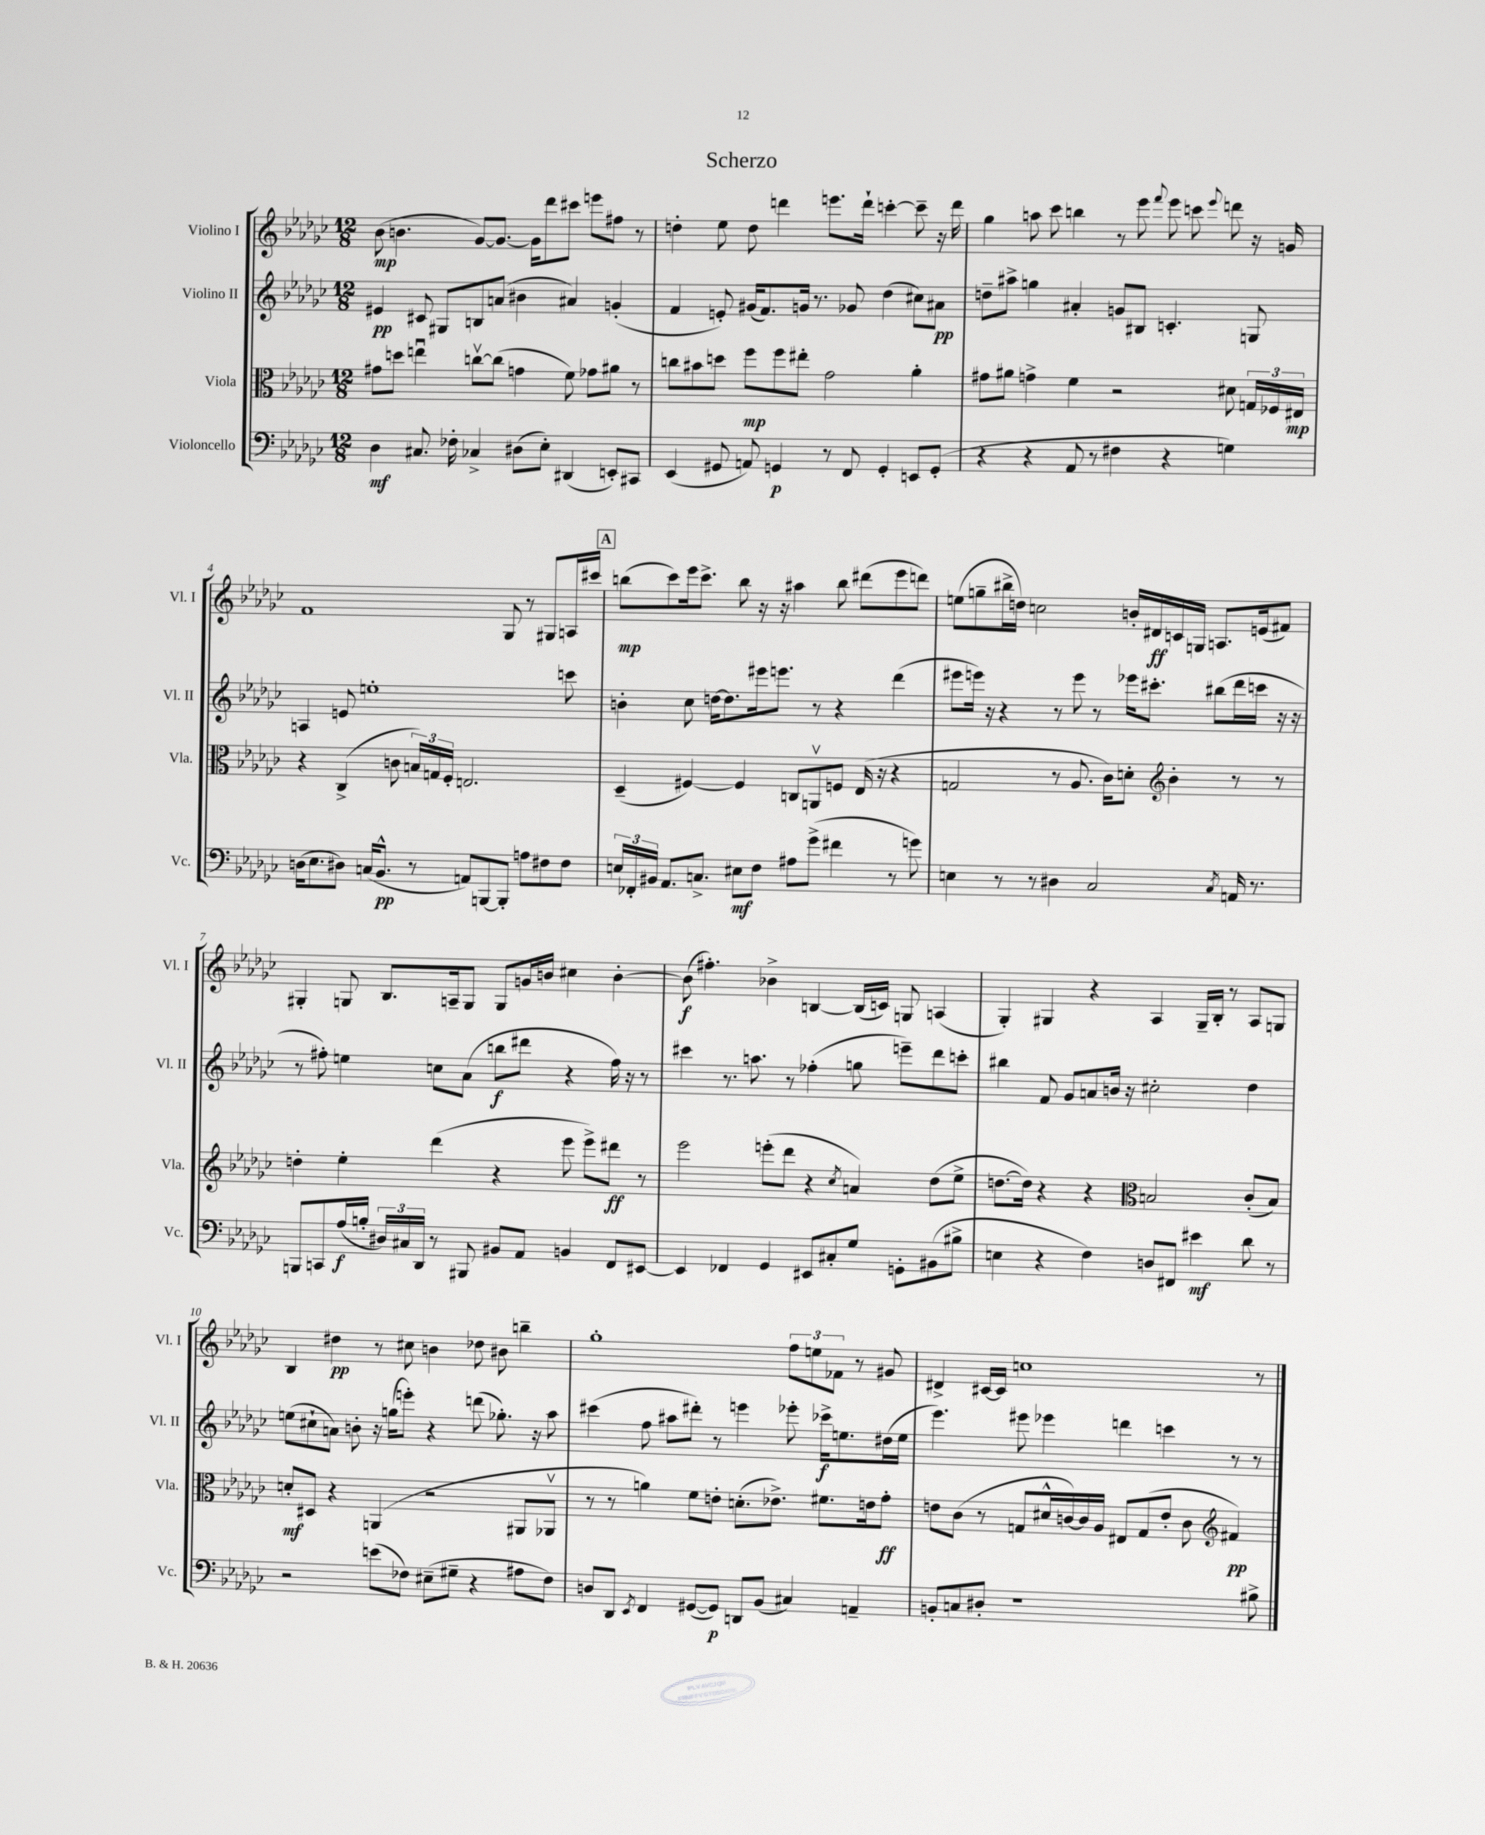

**kern	**dynam	**kern	**dynam	**kern	**dynam	**kern	**dynam
*part4	*part4	*part3	*part3	*part2	*part2	*part1	*part1
*staff4	*staff4	*staff3	*staff3	*staff2	*staff2	*staff1	*staff1
*I"Violoncello	*	*I"Viola	*	*I"Violino II	*	*I"Violino I	*
*I'Vc.	*	*I'Vla.	*	*I'Vl. II	*	*I'Vl. I	*
*clefF4	*	*clefC3	*	*clefG2	*	*clefG2	*
*k[b-e-a-d-g-c-]	*	*k[b-e-a-d-g-c-]	*	*k[b-e-a-d-g-c-]	*	*k[b-e-a-d-g-c-]	*
*M12/8	*	*M12/8	*	*M12/8	*	*M12/8	*
=1	=1	=1	=1	=1	=1	=1	=1
4D-\	mf	8g#X\L	.	4e#X/	pp	(8b-\	mp
.	.	8ddn\J	.	.	.	4.bn\	.
8.C#X/	.	4eenu\	.	8c#X/	.	.	.
.	.	.	.	8G#X/L	.	.	.
16F-X'\	.	.	.	.	.	.	.
4C-X^/	.	[8ccnv\L	.	8Bn/	.	[8g-/L)	.
.	.	(8cc\J]	.	(8an/J	.	8.g-/J_	.
(8D#X\L	.	4gn\	.	4b#X\	.	.	.
.	.	.	.	.	.	16g-\KL]	.
8E-'\J)	.	.	.	.	.	8ddd-\	.
(4DD#X/	.	8f\)	.	4a#X/)	.	8ccc#X\J	.
.	.	8g-X\L	.	.	.	8eeen\L	.
8EEn'/L)	.	8a#X\J	.	(4gn'/	.	8ff#X\J	.
8CC#X/J	.	8r	.	.	.	8r	.
=2	=2	=2	=2	=2	=2	=2	=2
(4EE-/	.	8ccn\L	.	4f/	.	4ddn'\	.
.	.	8b#X\	.	.	.	.	.
8GG#X/	.	8ddn\J	.	8en'/)	.	8ee-\	.
8AAn/)	.	8ff\L	mp	(16g#X/KL	.	8dd\	.
.	.	.	.	8.f/)	.	.	.
4GGn/	p	8ff\	.	.	.	4dddn\	.
.	.	8ee#X'\J	.	16gn/Jk	.	.	.
.	.	.	.	8.r	.	.	.
8r	.	2g-\	.	.	.	8.eeen\L	.
8FF/	.	.	.	8g-X/	.	.	.
.	.	.	.	.	.	16ddd`\Jk	.
4GG'/	.	.	.	(4dd-\	.	[4cccn'\	.
8EEn/L	.	4a-'\	.	8cc#X\L)	.	8ccc~\]	.
(8GG'/J	.	.	.	8a#X\J	pp	16r	.
.	.	.	.	.	.	16ddd\	.
=3	=3	=3	=3	=3	=3	=3	=3
4r	.	8g#X\L	.	8ddn~\L	.	4gg-\	.
.	.	8a#X\J	.	8aa#X^\J	.	.	.
4r	.	4gn^\	.	4ggn\	.	8aan\	.
.	.	.	.	.	.	8ccc-\	.
8AA-/	.	4f\	.	4a#X'/	.	4bbn\	.
8r	.	.	.	.	.	.	.
4F#X\	.	2r	.	8gn/L	.	8r	.
.	.	.	.	8B#X/J	.	8eee-\	.
.	.	.	.	.	.	8qqfff/	.
4r	.	.	.	4.cn'/	.	8eee-\	.
.	.	.	.	.	.	8cccn\	.
.	.	.	.	.	.	8qqeee-/	.
4Gn\)	.	8d#X\	.	.	.	8dddn\	.
.	.	24Gn/LL	.	8Gn/	.	16r	.
.	.	24F-X/	.	.	.	.	.
.	.	.	.	.	.	16gn/	.
.	.	24E#X/JJ	mp	.	.	.	.
!!LO:LB:g=z
=4	=4	=4	=4	=4	=4	=4	=4
(16Dn\KL	.	4r	.	4An/	.	1f	.
8.E-\	.	.	.	.	.	.	.
8D#X\J)	.	(4C-^/	.	8en/	.	.	.
(16Cn/KL	.	.	.	1een'	.	.	.
8.BB-^^/J	pp	.	.	.	.	.	.
.	.	8cn\	.	.	.	.	.
8r	.	24Bn/LL)	.	.	.	.	.
.	.	24Gn/	.	.	.	.	.
.	.	24F'/JJ	.	.	.	.	.
8AAn/L)	.	2.En/	.	.	.	.	.
[8BBBn/	.	.	.	.	.	.	.
8BBB'/J]	.	.	.	.	.	8G-/	.
8An\L	.	.	.	.	.	8r	.
8F#X\	.	.	.	.	.	8G#X/L	.
8F#\J	.	.	.	8cccn\	.	16An/L	.
.	.	.	.	.	.	16ccc#X/JJ	.
!!LO:REH:place=s1:t=A
=5	=5	=5	=5	=5	=5	=5	=5
24En/LL	.	(4D-~/	.	4bn'\	.	(8bbn\L	mp
24FF-X'/	.	.	.	.	.	.	.
24BB#X/JJ	.	.	.	.	.	.	.
8.AA-/L	.	.	.	.	.	8ccc-\)	.
.	.	[4F#X/)	.	8cc-\	.	16eee-\k	.
8.Cn^/J	.	.	.	.	.	8.ccc-^\J	.
.	.	.	.	[16ddn\KL	.	.	.
.	.	.	.	8.dd\]	.	.	.
8E#X\L	mf	4F#/]	.	.	.	8bb\	.
8F\J	.	.	.	16eee#X\k	.	16r	.
.	.	.	.	8.eeen\J	.	16r	.
8A#X\L	.	8Cn/L	.	.	.	4aa#X\	.
(8g-^\J	.	8AAnv/	.	8r	.	.	.
4f#X\	.	8Fn/J	.	4r	.	8bb\	.
.	.	(16E-/	.	.	.	(8ddd#X\L	.
.	.	16r	.	.	.	.	.
8r	.	4r	.	(4ddd-\	.	8eee-\	.
8gn\)	.	.	.	.	.	8dddn\J)	.
=6	=6	=6	=6	=6	=6	=6	=6
4En\	.	2Gn/	.	8eee#X\L	.	(8een\L	.
.	.	.	.	16eeen\Jk)	.	8ggn~\	.
.	.	.	.	16r	.	.	.
8r	.	.	.	4r	.	16bb#X^\L	.
.	.	.	.	.	.	16ddn\JJ)	.
8r	.	.	.	.	.	2ccn\	.
4D#X\	.	8r	.	8r	.	.	.
.	.	8.A-/	.	8eee\	.	.	.
2C-/	.	.	.	8r	.	.	.
.	.	16c-\KL)	.	.	.	.	.
.	.	8dn'\J	.	16eee-X\KL	.	16bn'/LL	.
.	.	.	.	8.ccc#X'\J	.	16d#X/	ff
*	*	*clefG2	*	*	*	*	*
.	.	4b-'\	.	.	.	16cn/	.
.	.	.	.	.	.	16Gn/JJ	.
.	.	.	.	(8bb#X\L	.	8.An/L	.
8qC-/	.	.	.	.	.	.	.
16AAn/	.	8r	.	16ddd-\L	.	.	.
8.r	.	.	.	16cccn\JJ	.	(16en/k	.
.	.	8r	.	16r	.	8f#X/J)	.
.	.	.	.	16r	.	.	.
!!LO:LB:g=z
=7	=7	=7	=7	=7	=7	=7	=7
8BBBn/L	.	4ddn'\	.	8r	.	4G#X'/	.
8CCn/	.	.	.	8ff#X'\)	.	.	.
(16A-/L	f	4ee-'\	.	4een\	.	8Gn/	.
16Bn'/JJ	.	.	.	.	.	.	.
24D#X/LL)	.	.	.	.	.	8.B-/L	.
24C#X/	.	.	.	.	.	.	.
24DD-/JJ	.	.	.	.	.	.	.
8r	.	(4ddd-\	.	8ccn\L	.	.	.
.	.	.	.	.	.	16An~/k	.
8BBB#X/	.	.	.	(8a-\J	.	8G/J	.
8BB#X/L	.	4r	.	8bbn\L	f	8G/L	.
8AA-/J	.	.	.	8ddd#X\J	.	16gn/L	.
.	.	.	.	.	.	16bn/JJ	.
4BBn/	.	8eee-\	.	4r	.	4cc#X\	.
.	.	8eee-^\L)	.	.	.	.	.
8FF/L	.	8ddd#X\J	ff	16ff#\)	.	[4b'\	.
.	.	.	.	16r	.	.	.
[8EE#X/J	.	8r	.	8r	.	.	.
=8	=8	=8	=8	=8	=8	=8	=8
4EE#/]	.	2eee-\	.	4ccc#X\	.	(8b\]	f
.	.	.	.	.	.	4.ff#X'\)	.
4FF-X/	.	.	.	8.r	.	.	.
.	.	.	.	8.aan\	.	.	.
4GG-/	.	(8eeen'\L	.	.	.	4b-X^\	.
.	.	8ddd-\J	.	8r	.	.	.
8EE#X/L	.	4r	.	(4ff-X'\	.	[4Bn/	.
8C#X'/	.	.	.	.	.	.	.
.	.	8qcc-/	.	.	.	.	.
8G-/J	.	4an/)	.	8ggn\	.	(16B/LL]	.
.	.	.	.	.	.	16cn/JJ)	.
8GGn'\L	.	.	.	8eeen~\L)	.	8Gn/	.
(8BB#X\	.	(8dd-\L	.	8ddd-\	.	(4An/	.
8B#X^\J	.	8ee-^\J	.	8cccn'\J	.	.	.
=9	=9	=9	=9	=9	=9	=9	=9
4En\	.	[8.ddn\L	.	4bb#X\	.	4G-'/)	.
.	.	16dd\Jk])	.	.	.	.	.
4r	.	4r	.	8f/	.	4G#X/	.
.	.	.	.	8g-/L	.	.	.
4F\)	.	4r	.	8an/	.	4r	.
.	.	.	.	16bn/Jk	.	.	.
.	.	.	.	16r	.	.	.
*	*	*clefC3	*	*	*	*	*
8Dn/L	.	2Bn/	.	2cc#X'\	.	4A-/	.
8FF#X/J	.	.	.	.	.	.	.
4e#X\	mf	.	.	.	.	16G#~/LL	.
.	.	.	.	.	.	16B-'/JJ	.
.	.	.	.	.	.	8r	.
8d-\	.	(8c-'/L	.	4dd-\	.	8A-/L	.
8r	.	8B/J)	.	.	.	8Gn/J	.
!!LO:LB:g=z
=10	=10	=10	=10	=10	=10	=10	=10
2r	.	8dn'/L	mf	(8een\L	.	4B-/	.
.	.	8D#X/J	.	8cc#X`\	.	.	.
.	.	4r	.	8an\J)	.	4dd#X\	pp
.	.	.	.	8bn'\	.	.	.
(8en\L	.	(4AAn/	.	16r	.	8r	.
.	.	.	.	(16ggn\KL	.	.	.
8F-X\J)	.	.	.	8eeen'\J)	.	8cc#X\	.
(8E#X~\L	.	2r	.	4r	.	4bn\	.
8G#X~\J	.	.	.	.	.	.	.
4r	.	.	.	(8dddn\	.	8dd-X\	.
.	.	.	.	8.gg-X'\)	.	8b#X\	.
8A#X\L	.	8AA#X/L	.	.	.	4bbn~\	.
.	.	.	.	16r	.	.	.
8F-\J)	.	8AA-Xv/J	.	8aa-\	.	.	.
=11	=11	=11	=11	=11	=11	=11	=11
8Dn/L	.	8r	.	(4ccc#X\	.	1gg-'	.
8DD-/J	.	8r	.	.	.	.	.
8qEE-/	.	.	.	.	.	.	.
4FF/	.	4an\)	.	8ff\	.	.	.
.	.	.	.	8aa#X\L	.	.	.
([8GG#X/L	.	8f\L	.	8ddd#X'\J)	.	.	.
8GG#/J])	p	8en'\J	.	8r	.	.	.
8DDn/L	.	(8.dn'\L	.	4eeen\	.	.	.
(8BB-/J	.	.	.	.	.	.	.
.	.	8.e-X^\J)	.	.	.	.	.
4C#X/)	.	.	.	8eee-X'\	.	12ff\L	.
.	.	.	.	.	.	12een\	.
.	.	8.f#X\L	.	16ccc-X^\KL	f	.	.
.	.	.	.	.	.	12f-X\J	.
.	.	.	.	8.een\	.	.	.
4AAn~/	.	.	.	.	.	8r	.
.	.	16en\k	.	.	.	.	.
.	.	8g-'\J	ff	(16dd#X\L	.	8g#X/	.
.	.	.	.	16ee\JJ	.	.	.
=12	=12	=12	=12	=12	=12	=12	=12
8BBn'/L	.	8en\L	.	4.eee-\)	.	4d#X^/	.
8Cn/	.	(8c-\J	.	.	.	.	.
8D#X'/J	.	8r	.	.	.	[16c#X/LL	.
.	.	.	.	.	.	16c#/JJ]	.
1r	.	8Gn/L	.	8eee#X\	.	1ccn	.
.	.	16d#X^^/L	.	4eee-X\	.	.	.
.	.	[16cn/)	.	.	.	.	.
.	.	16c/]	.	.	.	.	.
.	.	16A-/JJ	.	.	.	.	.
.	.	8E#X/L	.	4dddn\	.	.	.
.	.	(8G/	.	.	.	.	.
.	.	8e'/J	.	4cccn\	.	.	.
.	.	8c\	.	.	.	.	.
*	*	*clefG2	*	*	*	*	*
.	.	4f#X/)	pp	8r	.	.	.
8B#X^\	.	.	.	8r	.	8r	.
==	==	==	==	==	==	==	==
*-	*-	*-	*-	*-	*-	*-	*-
